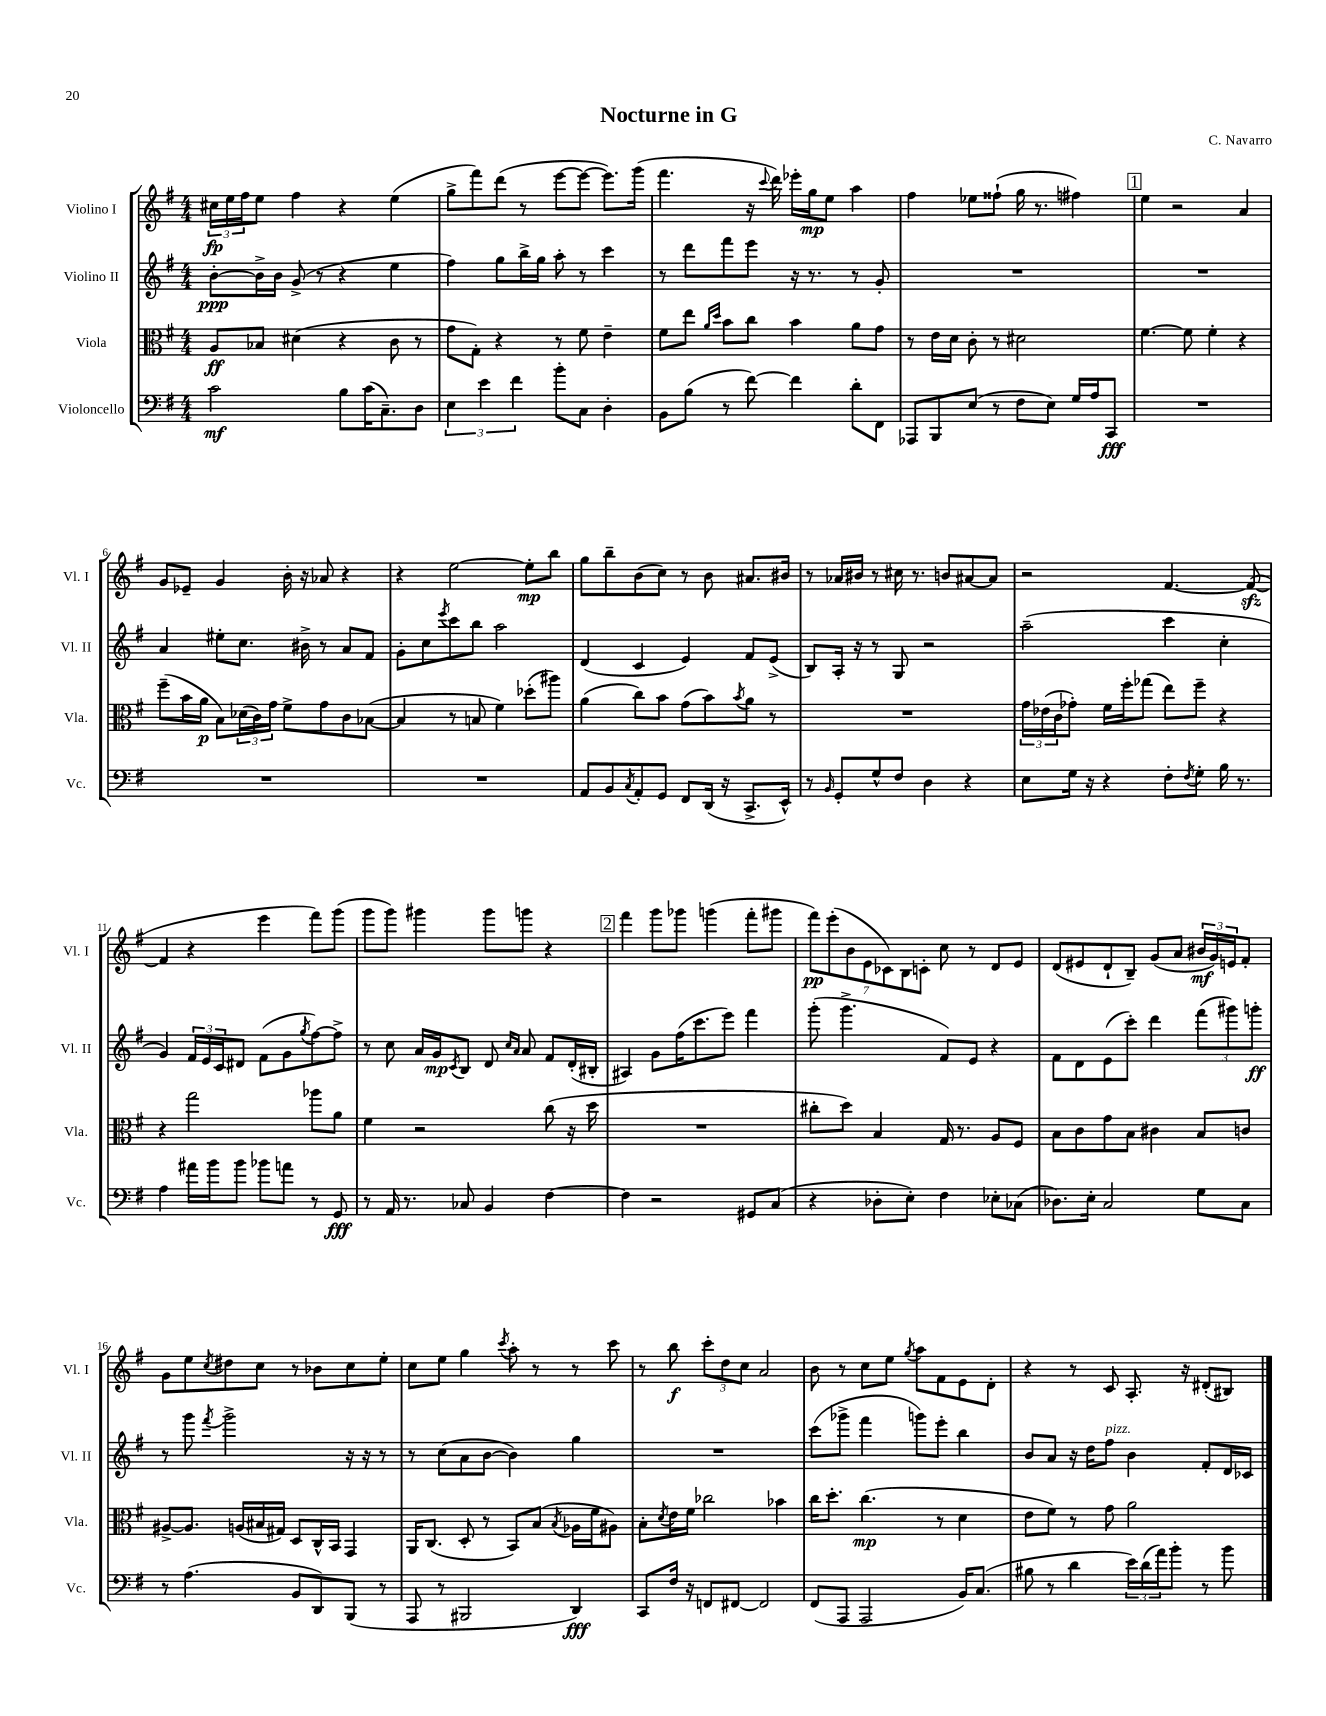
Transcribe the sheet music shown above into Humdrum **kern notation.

**kern	**dynam	**kern	**dynam	**kern	**dynam	**kern	**dynam
*part4	*part4	*part3	*part3	*part2	*part2	*part1	*part1
*staff4	*staff4	*staff3	*staff3	*staff2	*staff2	*staff1	*staff1
*I"Violoncello	*	*I"Viola	*	*I"Violino II	*	*I"Violino I	*
*I'Vc.	*	*I'Vla.	*	*I'Vl. II	*	*I'Vl. I	*
*clefF4	*	*clefC3	*	*clefG2	*	*clefG2	*
*k[f#]	*	*k[f#]	*	*k[f#]	*	*k[f#]	*
*M4/4	*	*M4/4	*	*M4/4	*	*M4/4	*
=1	=1	=1	=1	=1	=1	=1	=1
2c\	mf	8A/L	ff	[8b'\L	ppp	24cc#X\LL	fp
.	.	.	.	.	.	24ee\	.
.	.	.	.	.	.	24ff#\J	.
.	.	8B-X/J	.	16b^\L]	.	8ee\J	.
.	.	.	.	16b\JJ	.	.	.
.	.	(4d#X\	.	(8g^/	.	4ff#\	.
.	.	.	.	8r	.	.	.
8B\L	.	4r	.	4r	.	4r	.
(16c\K	.	.	.	.	.	.	.
8.C~\)	.	.	.	.	.	.	.
.	.	8c\	.	4ee\	.	(4ee\	.
8D\J	.	8r	.	.	.	.	.
=2	=2	=2	=2	=2	=2	=2	=2
6E\	.	8g\L	.	4ff#\)	.	8gg^\L	.
.	.	8G'\J)	.	.	.	8fff#\)	.
6e\	.	.	.	.	.	.	.
.	.	4r	.	8gg\L	.	(8ddd\J	.
6f#\	.	.	.	.	.	.	.
.	.	.	.	16bb^\L	.	8r	.
.	.	.	.	16gg\JJ	.	.	.
8b'\L	.	8r	.	8aa'\	.	[8eee\L	.
8C\J	.	8f#\	.	8r	.	8eee\J_	.
4D'\	.	4e~\	.	4ccc\	.	8.eee\L])	.
.	.	.	.	.	.	(16ggg\Jk	.
=3	=3	=3	=3	=3	=3	=3	=3
8BB\L	.	8f#\L	.	8r	.	4.fff#\	.
(8B\J	.	8ee\J	.	8ddd\L	.	.	.
.	.	16qqa/LL	.	.	.	.	.
.	.	16qqdd/JJ	.	.	.	.	.
8r	.	8b\L	.	8fff#\	.	.	.
[8f#\)	.	8cc\J	.	8eee\J	.	16r	.
.	.	.	.	.	.	8qqccc/	.
.	.	.	.	.	.	16ddd\)	.
4f#\]	.	4b\	.	16r	.	16eee-X'\LL	.
.	.	.	.	8.r	.	16gg\J	mp
.	.	.	.	.	.	8ee\J	.
8d'\L	.	8a\L	.	8r	.	4aa\	.
8FF#\J	.	8g\J	.	8g'/	.	.	.
=4	=4	=4	=4	=4	=4	=4	=4
8AAA-X/L	.	8r	.	1r	.	4ff#\	.
8BBB/	.	16e\LL	.	.	.	.	.
.	.	16d\JJ	.	.	.	.	.
(8E/J	.	8c'\	.	.	.	8ee-X\L	.
8r	.	8r	.	.	.	(8ff##X`\J	.
8F#\L	.	2d#X\	.	.	.	16gg\	.
.	.	.	.	.	.	8.r	.
8E\J)	.	.	.	.	.	.	.
16G/LL	.	.	.	.	.	4ff#X\)	.
16A/J	.	.	.	.	.	.	.
8CC/J	fff	.	.	.	.	.	.
!!LO:REH:place=s1:t=1
=5	=5	=5	=5	=5	=5	=5	=5
1r	.	[4.f#\	.	1r	.	4ee\	.
.	.	.	.	.	.	2r	.
.	.	8f#\]	.	.	.	.	.
.	.	4f#'\	.	.	.	.	.
.	.	4r	.	.	.	4a/	.
!!LO:LB:g=z
=6	=6	=6	=6	=6	=6	=6	=6
1r	.	(8ff#~\L	.	4a/	.	8g/L	.
.	.	16b\L	.	.	.	8e-X~/J	.
.	.	16a\JJ	p	.	.	.	.
.	.	8B\L)	.	8ee#X'\L	.	4g/	.
.	.	(24d-X\L	.	8.cc\J	.	.	.
.	.	24c\)	.	.	.	.	.
.	.	24g\JJ	.	.	.	.	.
.	.	8f#^\L	.	.	.	16b'\	.
.	.	.	.	16b#X^\	.	16r	.
.	.	8g\	.	8r	.	8a-X/	.
.	.	8c\	.	8a/L	.	4r	.
.	.	([8B-X\J	.	8f#/J	.	.	.
=7	=7	=7	=7	=7	=7	=7	=7
1r	.	4B-/]	.	8g'\L	.	4r	.
.	.	.	.	8cc\	.	.	.
.	.	.	.	8qeee/	.	.	.
.	.	8r	.	8ccc\	.	[2ee\	.
.	.	8Bn/	.	8bb\J	.	.	.
.	.	4f#\)	.	2aa\	.	.	.
.	.	(8dd-X'\L	.	.	.	8ee'\L]	mp
.	.	8aa#X\J)	.	.	.	8bb\J	.
=8	=8	=8	=8	=8	=8	=8	=8
8AA/L	.	(4a\	.	(4d/	.	8gg\L	.
8BB/	.	.	.	.	.	8bb~\	.
8qC/	.	.	.	.	.	.	.
8AA'/	.	8cc\L)	.	4c/	.	(8b\	.
8GG/J	.	8b\J	.	.	.	8cc\J)	.
8FF#/L	.	(8g\L	.	4e/)	.	8r	.
(16DD/Jk	.	8b\)	.	.	.	8b\	.
16r	.	.	.	.	.	.	.
.	.	8qb/	.	.	.	.	.
8.CC^/L	.	8a\J	.	8f#/L	.	8.a#X/L	.
.	.	8r	.	(8e^/J	.	.	.
16EE^^/Jk)	.	.	.	.	.	16b#X/Jk	.
=9	=9	=9	=9	=9	=9	=9	=9
8r	.	1r	.	8B/L)	.	8r	.
16qqBB/	.	.	.	.	.	.	.
8GG'/L	.	.	.	16A'/Jk	.	16a-X/LL	.
.	.	.	.	16r	.	16b#X/JJ	.
8G^^/	.	.	.	8r	.	8r	.
8F#/J	.	.	.	8G/	.	16cc#X\	.
.	.	.	.	.	.	8.r	.
4D\	.	.	.	2r	.	.	.
.	.	.	.	.	.	8bn/L	.
4r	.	.	.	.	.	[8a#X/	.
.	.	.	.	.	.	8a#/J]	.
=10	=10	=10	=10	=10	=10	=10	=10
8E\L	.	24g\LL	.	(2aa~\	.	2r	.
.	.	(24e-X\	.	.	.	.	.
.	.	24c\J	.	.	.	.	.
16G\Jk	.	8g-X'\J)	.	.	.	.	.
16r	.	.	.	.	.	.	.
4r	.	16f#\LL	.	.	.	.	.
.	.	16ff#'\J	.	.	.	.	.
.	.	(8gg-X\J	.	.	.	.	.
8F#'\L	.	8ee\L)	.	4ccc\	.	[4.f#/	.
8qF#/	.	.	.	.	.	.	.
8G'\J	.	8ff#~\J	.	.	.	.	.
16B\	.	4r	.	4cc'\	.	.	.
8.r	.	.	.	.	.	.	.
.	.	.	.	.	.	(8f#zz/_	.
!!LO:LB:g=z
=11	=11	=11	=11	=11	=11	=11	=11
4A\	.	4r	.	4g/)	.	4f#/]	.
16a#X\LL	.	2gg\	.	24f#/LL	.	4r	.
.	.	.	.	24e/	.	.	.
16b\J	.	.	.	.	.	.	.
.	.	.	.	24c/J	.	.	.
8b\J	.	.	.	8d#X/J	.	.	.
8b-X\L	.	.	.	(8f#\L	.	4eee\	.
8an\J	.	.	.	8g\	.	.	.
.	.	.	.	8qgg/	.	.	.
8r	.	8aa-X\L	.	[8ff#\)	.	8fff#\L)	.
8GG/	fff	8a\J	.	8ff#^\J]	.	(8ggg\J	.
=12	=12	=12	=12	=12	=12	=12	=12
8r	.	4f#\	.	8r	.	8ggg\L	.
16AA/	.	.	.	8cc\	.	8ggg\J)	.
8.r	.	.	.	.	.	.	.
.	.	2r	.	16a/LL	.	4ggg#X\	.
.	.	.	.	16g/J	mp	.	.
.	.	.	.	8qc/	.	.	.
8C-X/	.	.	.	8B/J	.	.	.
4BB/	.	.	.	8d/	.	8ggg#\L	.
.	.	.	.	16qqcc/LL	.	.	.
.	.	.	.	16qqa/JJ	.	.	.
.	.	.	.	8a/	.	8gggn\J	.
[4F#\	.	(8cc\	.	8f#/L	.	4r	.
.	.	16r	.	(16d'/L	.	.	.
.	.	16dd\	.	16B#X'/JJ	.	.	.
!!LO:REH:place=s1:t=2
=13	=13	=13	=13	=13	=13	=13	=13
4F#\]	.	1r	.	4A#X/)	.	4fff#\	.
2r	.	.	.	8g\L	.	8ggg\L	.
.	.	.	.	(16ff#\K	.	8ggg-X\J	.
.	.	.	.	8.ccc\	.	.	.
.	.	.	.	.	.	(4gggn\	.
.	.	.	.	8eee\J)	.	.	.
8GG#X/L	.	.	.	4fff#\	.	8fff#'\L	.
(8C/J	.	.	.	.	.	8ggg#X\J	.
=14	=14	=14	=14	=14	=14	=14	=14
4r	.	8cc#X'\L	.	(8ggg'\	.	14fff#\L)	pp
.	.	.	.	.	.	(14eee'\	.
.	.	8dd\J)	.	4.ggg^\	.	.	.
.	.	.	.	.	.	14b\	.
.	.	.	.	.	.	14e\	.
8D-X'\L	.	4B/	.	.	.	.	.
.	.	.	.	.	.	14c-X\)	.
.	.	.	.	.	.	14B\	.
8E'\J)	.	.	.	.	.	.	.
.	.	.	.	.	.	14cn'\J	.
4F#\	.	16G/	.	8f#/L)	.	8cc\	.
.	.	8.r	.	.	.	.	.
.	.	.	.	8e/J	.	8r	.
8E-X'\L	.	8A/L	.	4r	.	8d/L	.
(8C-X\J	.	8F#/J	.	.	.	8e/J	.
=15	=15	=15	=15	=15	=15	=15	=15
8.D-X\L)	.	8B\L	.	8f#\L	.	(8d/L	.
.	.	8c\	.	8d\	.	8e#X/	.
16E'\Jk	.	.	.	.	.	.	.
2C/	.	8g\	.	(8e\	.	8d`/	.
.	.	8B\J	.	8ccc'\J)	.	8B~/J)	.
.	.	4c#X\	.	4ddd\	.	(8g/L	.
.	.	.	.	.	.	8a/J	.
8G\L	.	8B/L	.	(12fff#\L	.	24b#X/LL	mf
.	.	.	.	.	.	24g/)	.
.	.	.	.	12ggg#X\)	.	24en/J	.
8C\J	.	8cn/J	.	.	.	8f#'/J	.
.	.	.	.	12gggn'\J	ff	.	.
!!LO:LB:g=z
=16	=16	=16	=16	=16	=16	=16	=16
8r	.	[8A#X^/L	.	8r	.	8g\L	.
(4.A\	.	8.A#/J]	.	8ggg\	.	8ee\	.
.	.	.	.	8qfff#/	.	8qcc/	.
.	.	.	.	2ggg^\	.	8dd#X\	.
.	.	(16An/LL	.	.	.	.	.
.	.	16B#X/	.	.	.	8cc\J	.
.	.	16G#X/JJ)	.	.	.	.	.
8BB/L	.	8D/L	.	.	.	8r	.
8DD/)	.	16C^^/L	.	.	.	8b-X\L	.
.	.	16BB/JJ	.	.	.	.	.
(8BBB/J	.	4GG/	.	16r	.	8cc\	.
.	.	.	.	16r	.	.	.
8r	.	.	.	8r	.	8ee'\J	.
=17	=17	=17	=17	=17	=17	=17	=17
8AAA/	.	16AA/KL	.	8r	.	8cc\L	.
.	.	(8.C/J	.	.	.	.	.
8r	.	.	.	(8cc\L	.	8ee\J	.
2BBB#X/	.	8D'/	.	8a\	.	4gg\	.
.	.	8r	.	[8b\J	.	.	.
.	.	.	.	.	.	8qccc/	.
.	.	8BB/L)	.	4b\])	.	8aa'\	.
.	.	(8B/J	.	.	.	8r	.
.	.	8qB/	.	.	.	.	.
4DD/)	fff	16A-X\LL	.	4gg\	.	8r	.
.	.	16f#\J	.	.	.	.	.
.	.	8A#X\J)	.	.	.	8ccc\	.
=18	=18	=18	=18	=18	=18	=18	=18
8CC/L	.	8B'\L	.	1r	.	8r	.
.	.	8qd/	.	.	.	.	.
16F#/Jk	.	16e\L	.	.	.	8bb\	f
16r	.	16f#\JJ	.	.	.	.	.
8FFn/L	.	2cc-X\	.	.	.	12ccc'\L	.
.	.	.	.	.	.	12dd\	.
[8FF#X/J	.	.	.	.	.	.	.
.	.	.	.	.	.	12cc\J	.
2FF#/]	.	.	.	.	.	2a/	.
.	.	4b-X\	.	.	.	.	.
=19	=19	=19	=19	=19	=19	=19	=19
(8FF#/L	.	16cc\KL	.	(8ccc\L	.	8b\	.
.	.	8.dd'\J	.	.	.	.	.
8AAA/J	.	.	.	8ggg-X^\J	.	8r	.
2AAA/	.	(4.cc\	mp	4fff#\	.	8cc\L	.
.	.	.	.	.	.	8ee\J	.
.	.	.	.	.	.	8qgg/	.
.	.	.	.	8gggn\L)	.	8aa\L	.
.	.	8r	.	8eee'\J	.	8f#\	.
16BB/KL)	.	4d\	.	4bb\	.	8e\	.
(8.C/J	.	.	.	.	.	.	.
.	.	.	.	.	.	8d'\J	.
=20	=20	=20	=20	=20	=20	=20	=20
8B#X\	.	8e\L	.	8b/L	.	4r	.
8r	.	8f#\J)	.	8a/J	.	.	.
4d\	.	8r	.	16r	.	8r	.
.	.	.	.	16dd\KL	.	.	.
!	!	!	!	!LO:TX:a:i:t=pizz.	!	!	!
.	.	8g\	.	8ff#\J	.	8c/	.
24e\LL)	.	2a\	.	4b\	.	8.A'/	.
(24d\	.	.	.	.	.	.	.
24a\J)	.	.	.	.	.	.	.
8b'\J	.	.	.	.	.	.	.
.	.	.	.	.	.	16r	.
8r	.	.	.	8f#'/L	.	(8d#X'/L	.
8b\	.	.	.	16d/L	.	8B#X/J)	.
.	.	.	.	16c-X/JJ	.	.	.
==	==	==	==	==	==	==	==
*-	*-	*-	*-	*-	*-	*-	*-
